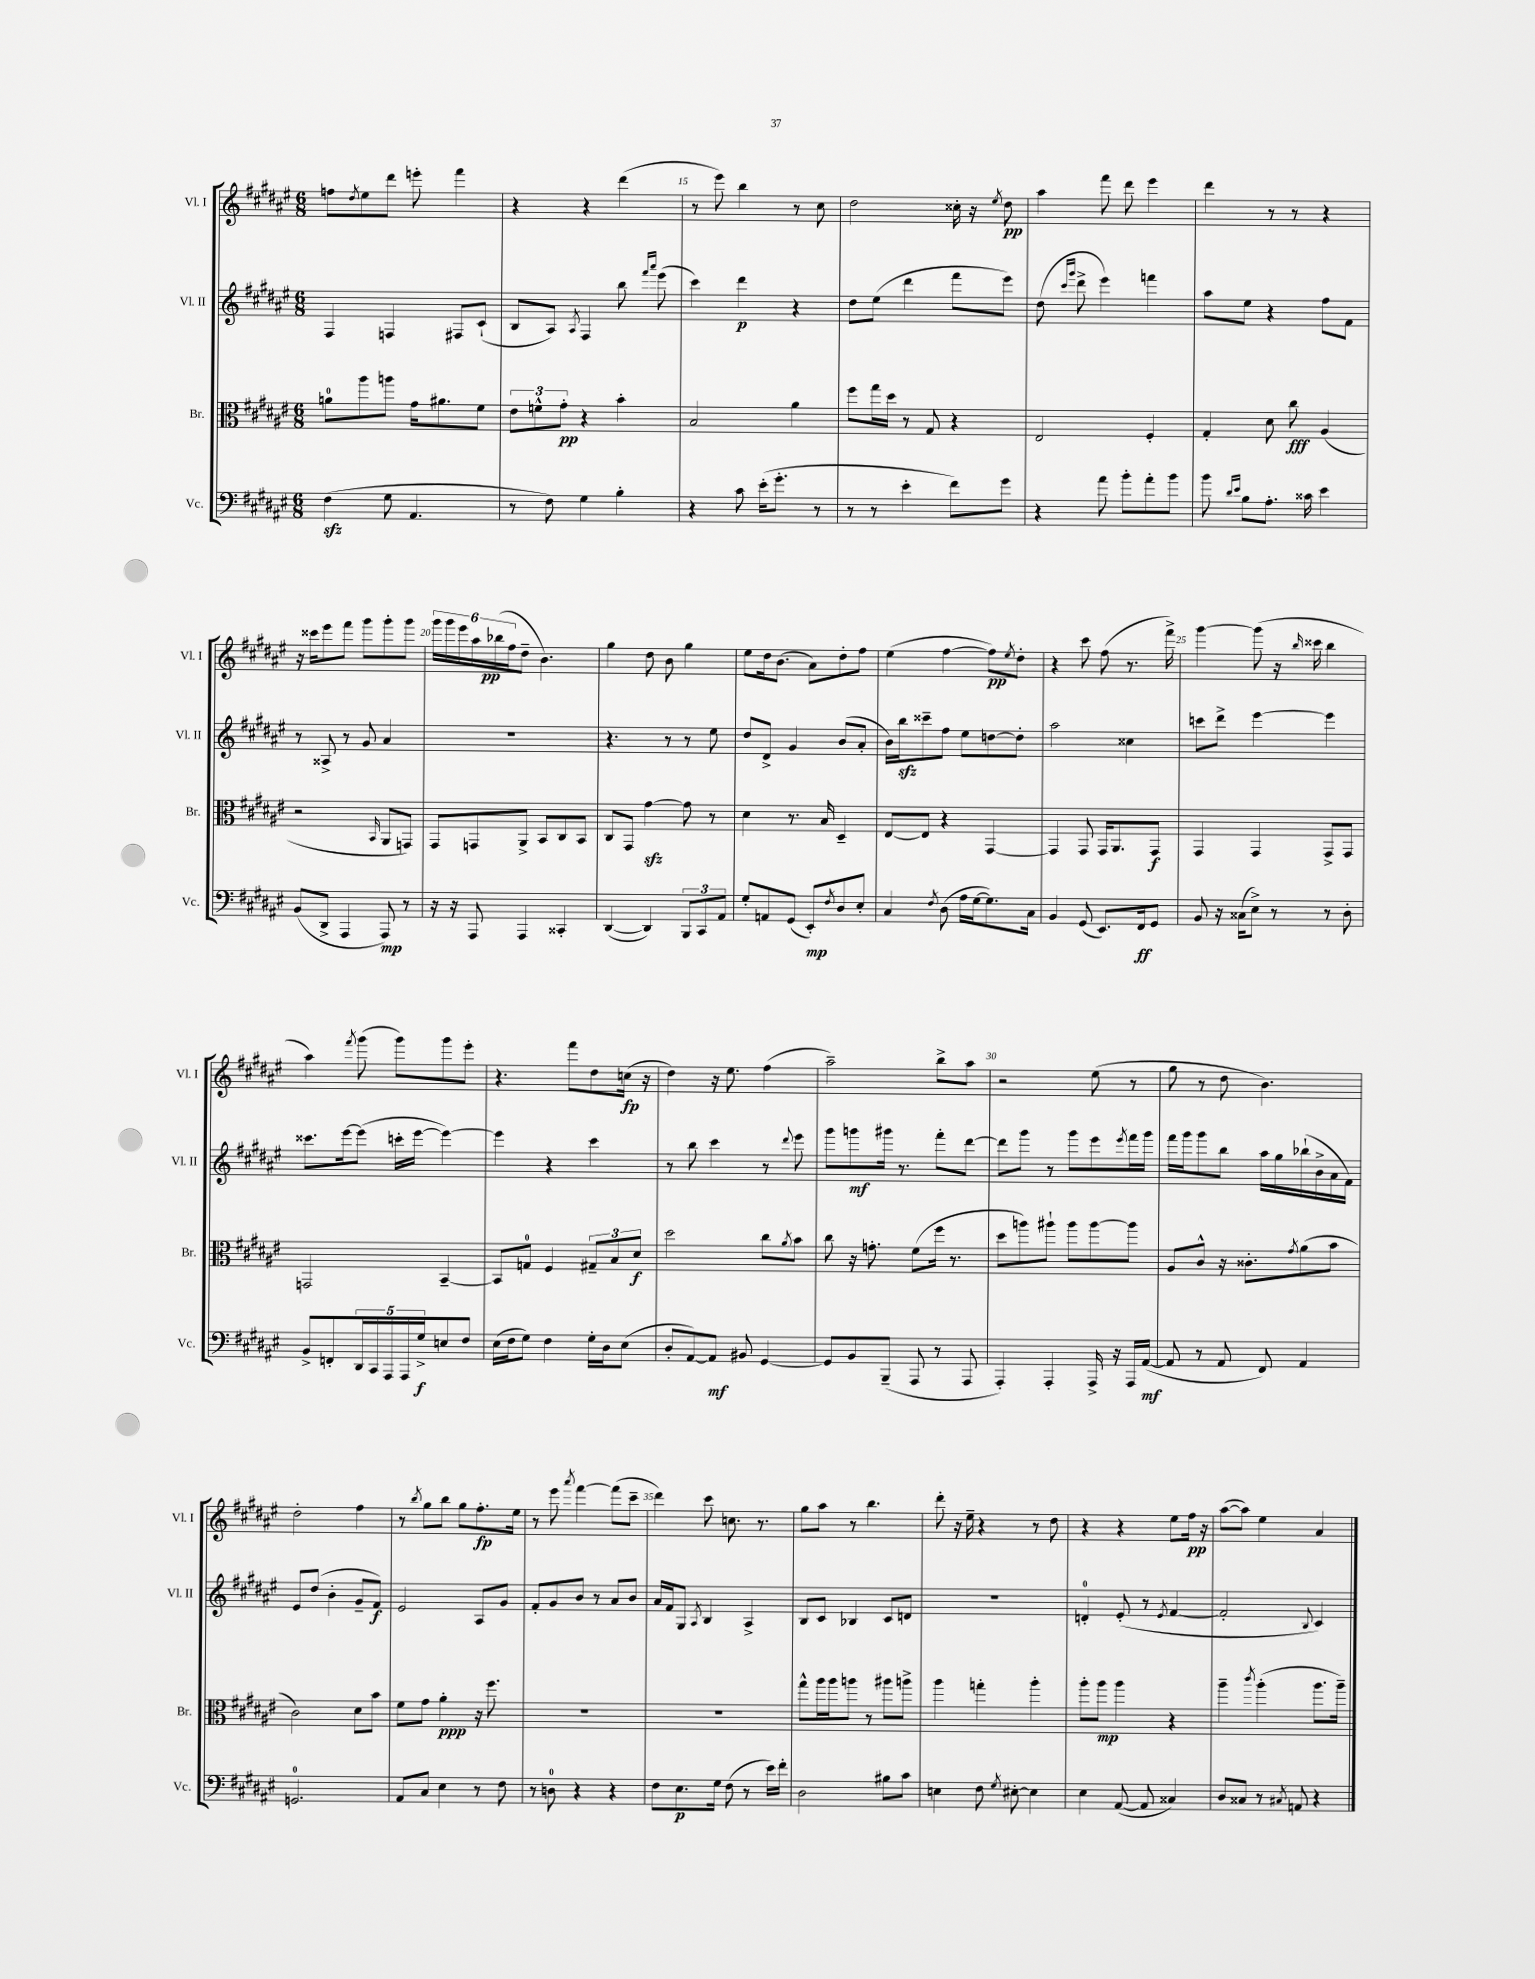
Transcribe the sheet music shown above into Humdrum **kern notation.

**kern	**dynam	**kern	**dynam	**kern	**dynam	**kern	**dynam
*part4	*part4	*part3	*part3	*part2	*part2	*part1	*part1
*staff4	*staff4	*staff3	*staff3	*staff2	*staff2	*staff1	*staff1
*I"Vc.	*	*I"Br.	*	*I"Vl. II	*	*I"Vl. I	*
*I'Vc.	*	*I'Br.	*	*I'Vl. II	*	*I'Vl. I	*
*clefF4	*	*clefC3	*	*clefG2	*	*clefG2	*
*k[f#c#g#d#a#e#]	*	*k[f#c#g#d#a#e#]	*	*k[f#c#g#d#a#e#]	*	*k[f#c#g#d#a#e#]	*
*M6/8	*	*M6/8	*	*M6/8	*	*M6/8	*
=13	=13	=13	=13	=13	=13	=13	=13
(4F#zz\	.	8an\L	.	4F#/	.	8ffn\L	.
.	.	.	.	.	.	8qdd#/	.
.	.	8aa#\	.	.	.	8ee#\	.
8G#\	.	8aan\J	.	4Fn/	.	8ddd#\J	.
4.AA#/	.	16g#\KL	.	.	.	8eeen'\	.
.	.	8.a#X\	.	.	.	.	.
.	.	.	.	8F#X/L	.	4fff#\	.
.	.	8f#\J	.	(8c#`/J	.	.	.
=14	=14	=14	=14	=14	=14	=14	=14
8r	.	12e#\L	.	8B/L	.	4r	.
.	.	12fn^^\	.	.	.	.	.
8F#\)	.	.	.	8A#/J)	.	.	.
.	.	12g#'\J	pp	.	.	.	.
.	.	.	.	8qA#/	.	.	.
4G#\	.	4r	.	4F#/	.	4r	.
4B'\	.	4b'\	.	8bb\	.	(4ddd#\	.
.	.	.	.	16qqfff#/LL	.	.	.
.	.	.	.	16qqaaa#/JJ	.	.	.
.	.	.	.	(8eee#\	.	.	.
=15	=15	=15	=15	=15	=15	=15	=15
4r	.	2B/	.	4ccc#\)	.	8r	.
.	.	.	.	.	.	8eee#\)	.
8c#\	.	.	.	4ddd#\	p	4bb\	.
(16e#'\KL	.	.	.	.	.	.	.
8.g#'\J	.	.	.	.	.	.	.
.	.	4a#\	.	4r	.	8r	.
8r	.	.	.	.	.	8cc#\	.
=16	=16	=16	=16	=16	=16	=16	=16
8r	.	8ff#\L	.	8dd#\L	.	2dd#\	.
8r	.	16gg#\L	.	(8ee#\J	.	.	.
.	.	16dd#\JJ	.	.	.	.	.
4e#'\	.	8r	.	4ddd#\	.	.	.
.	.	8G#/	.	.	.	.	.
8f#\L)	.	4r	.	8fff#\L	.	16cc##X'\	.
.	.	.	.	.	.	16r	.
.	.	.	.	.	.	8qee#/	.
8g#\J	.	.	.	8eee#\J)	.	8dd#\	pp
=17	=17	=17	=17	=17	=17	=17	=17
4r	.	2E#/	.	(8dd#\	.	4aa#\	.
.	.	.	.	16qqccc#/LL	.	.	.
.	.	.	.	16qqggg#/JJ	.	.	.
.	.	.	.	8ddd#^\	.	.	.
8a#\	.	.	.	4eee#\)	.	8fff#\	.
8b'\L	.	.	.	.	.	8ddd#\	.
8a#'\	.	4F#'/	.	4fffn\	.	4eee#\	.
8b\J	.	.	.	.	.	.	.
=18	=18	=18	=18	=18	=18	=18	=18
8b\	.	4G#'/	.	8aa#\L	.	4ddd#\	.
16qqd#/LL	.	.	.	.	.	.	.
16qqe#/JJ	.	.	.	.	.	.	.
8B\L	.	.	.	8ee#\J	.	.	.
8.A#'\J	.	8d#\	.	4r	.	8r	.
.	.	8cc#\	fff	.	.	8r	.
16c##X\	.	.	.	.	.	.	.
4e#\	.	(4A#/	.	8ff#\L	.	4r	.
.	.	.	.	8f#\J	.	.	.
!!LO:LB:g=z
=19	=19	=19	=19	=19	=19	=19	=19
(8BB/L	.	2r	.	8r	.	16r	.
.	.	.	.	.	.	16ccc##X\KL	.
8DD#^/J	.	.	.	8A##X^/	.	8eee#\	.
4AAA#/	.	.	.	8r	.	8fff#\J	.
.	.	.	.	8g#/	.	8ggg#\L	.
.	.	16qqBB/	.	.	.	.	.
8AAA#/)	mp	8AA#/L	.	4a#/	.	8ggg#'\	.
8r	.	8GGn/J)	.	.	.	8ggg#\J	.
=20	=20	=20	=20	=20	=20	=20	=20
16r	.	8GG#/L	.	2.r	.	24ggg#\LL	.
.	.	.	.	.	.	24ggg#\	.
16r	.	.	.	.	.	.	.
.	.	.	.	.	.	24eee#\	.
8AAA#/	.	8GGn/	.	.	.	24aa#\	.
.	.	.	.	.	.	(24bb-X\	pp
.	.	.	.	.	.	24ff#\J	.
4AAA#/	.	8AA#^/J	.	.	.	8dd#~\J	.
.	.	8BB/L	.	.	.	4.b\)	.
4CC##X'/	.	8C#/	.	.	.	.	.
.	.	8BB/J	.	.	.	.	.
=21	=21	=21	=21	=21	=21	=21	=21
([4DD#/	.	8C#/L	.	4.r	.	4gg#\	.
.	.	8GG#/J	.	.	.	.	.
4DD#/])	.	[4g#zz\	.	.	.	8dd#\	.
.	.	.	.	8r	.	8b\	.
12BBB/L	.	8g#\]	.	8r	.	4gg#\	.
12CC#/	.	.	.	.	.	.	.
.	.	8r	.	8ee#\	.	.	.
12AA#/J	.	.	.	.	.	.	.
=22	=22	=22	=22	=22	=22	=22	=22
8G#'/L	.	4d#\	.	8dd#/L	.	8ee#\L	.
8AAn/	.	.	.	8d#^/J	.	16dd#\k	.
.	.	.	.	.	.	(8.b\J	.
(8GG#/J	.	8.r	.	4g#/	.	.	.
8EE#'/L)	mp	.	.	.	.	8a#\L)	.
.	.	16B/	.	.	.	.	.
8qF#/	.	.	.	.	.	.	.
8D#/	.	4D#~/	.	(8b/L	.	8dd#'\	.
8E#'/J	.	.	.	8a#'/J	.	8ff#\J	.
=23	=23	=23	=23	=23	=23	=23	=23
4C#/	.	[8E#/L	.	16b\LL)	.	(4ee#\	.
.	.	.	.	16bbzz\J	.	.	.
.	.	8E#/J]	.	8ccc##X~\	.	.	.
8qF#/	.	.	.	.	.	.	.
(8D#\	.	4r	.	8ff#\J	.	[4ff#\	.
16A#\LL	.	.	.	8ee#\L	.	.	.
[16G#\J	.	.	.	.	.	.	.
8.G#\])	.	[4GG#/	.	[8ddn\	.	8ff#\L])	pp
.	.	.	.	.	.	8qee#/	.
.	.	.	.	8dd'\J]	.	8dd#'\J	.
16C#\Jk	.	.	.	.	.	.	.
=24	=24	=24	=24	=24	=24	=24	=24
4BB/	.	4GG#/]	.	2aa#\	.	4r	.
(8GG#/	.	8GG#/	.	.	.	8ccc#\	.
8.EE#/L)	.	16GG#/KL	.	.	.	(8ff#\	.
.	.	8.AA#/	.	.	.	.	.
.	.	.	.	4cc##X\	.	8.r	.
16FF#/k	ff	.	.	.	.	.	.
8GG#/J	.	8GG#/J	f	.	.	.	.
.	.	.	.	.	.	16fff#^\)	.
=25	=25	=25	=25	=25	=25	=25	=25
8BB/	.	4GG#/	.	8cccn\L	.	[4ggg#\	.
16r	.	.	.	8ddd#^\J	.	.	.
(16C##X\KL	.	.	.	.	.	.	.
8E#^\J)	.	4GG#/	.	[4eee#\	.	(8ggg#\]	.
8r	.	.	.	.	.	16r	.
.	.	.	.	.	.	16qqbb/	.
.	.	.	.	.	.	16ccc##X\	.
8r	.	8GG#^/L	.	4eee#\]	.	4bb\	.
8D#'\	.	8GG#/J	.	.	.	.	.
!!LO:LB:g=z
=26	=26	=26	=26	=26	=26	=26	=26
8BB^/L	.	2GGn/	.	8.ccc##X\L	.	4aa#\)	.
8FFn'/	.	.	.	.	.	.	.
.	.	.	.	[16eee#\k	.	.	.
.	.	.	.	.	.	8qfff#/	.
20DD#/L	.	.	.	(8eee#\J]	.	(8ggg#\	.
20CC#/	.	.	.	.	.	.	.
20AAA#/	.	.	.	.	.	.	.
.	.	.	.	16cccn'\LL	.	8ggg#\L)	.
20AAA#/	.	.	.	.	.	.	.
.	.	.	.	[16eee#\JJ	.	.	.
20G#^/J	f	.	.	.	.	.	.
8En/	.	[4BB~/	.	4eee#\_)	.	8ggg#\	.
8F#/J	.	.	.	.	.	8eee#'\J	.
=27	=27	=27	=27	=27	=27	=27	=27
(16E#\LL	.	8BB/L]	.	4eee#\]	.	4.r	.
16F#\J	.	.	.	.	.	.	.
8G#\J)	.	8Gn/J	.	.	.	.	.
4F#\	.	4F#/	.	4r	.	.	.
.	.	.	.	.	.	8fff#\L	.
16G#'\LL	.	12G#X~/L	.	4ccc#\	.	8dd#\	.
16D#\J	.	.	.	.	.	.	.
.	.	12B/	.	.	.	.	.
(8E#\J	.	.	.	.	.	(16ccn\Jk	fp
.	.	12d#/J	f	.	.	.	.
.	.	.	.	.	.	16r	.
=28	=28	=28	=28	=28	=28	=28	=28
8D#'/L	.	2dd#\	.	8r	.	4dd#\)	.
[8AA#/)	.	.	.	8bb\	.	.	.
8AA#/J]	mf	.	.	4ccc#\	.	16r	.
.	.	.	.	.	.	8.ee#\	.
8BB#X/	.	.	.	.	.	.	.
[4GG#/	.	8cc#\L	.	8r	.	(4ff#\	.
.	.	8qa#/	.	8qqddd#/	.	.	.
.	.	8b\J	.	8eee#\	.	.	.
=29	=29	=29	=29	=29	=29	=29	=29
8GG#/L]	.	8cc#\	.	8ggg#\L	.	2aa#~\)	.
8BB/	.	16r	.	8gggn\	mf	.	.
.	.	8.gn'\	.	.	.	.	.
(8BBB~/J	.	.	.	16ggg#X\Jk	.	.	.
.	.	.	.	8.r	.	.	.
8AAA#/	.	(8f#\L	.	.	.	.	.
8r	.	16ff#\Jk	.	8fff#'\L	.	8bb^\L	.
.	.	8.r	.	.	.	.	.
8AAA#/	.	.	.	[8ddd#\J	.	8aa#\J	.
=30	=30	=30	=30	=30	=30	=30	=30
4AAA#'/)	.	8dd#\L	.	8ddd#\L]	.	2r	.
.	.	8aan\)	.	8ggg#\J	.	.	.
4AAA#'/	.	8aa#X`\J	.	8r	.	.	.
.	.	8aa#\L	.	8ggg#\L	.	.	.
16AAA#^/	.	[8aa#\	.	8eee#\	.	(8ee#\	.
16r	.	.	.	.	.	.	.
.	.	.	.	8qeee#/	.	.	.
16AAA#/LL	.	8aa#\J]	.	16fff#\L	.	8r	.
([16AA#/JJ	mf	.	.	16ggg#\JJ	.	.	.
=31	=31	=31	=31	=31	=31	=31	=31
8AA#/]	.	8A#/L	.	16fff#\LL	.	8gg#\	.
.	.	.	.	16ggg#\J	.	.	.
8r	.	8c#^^/J	.	8ggg#\	.	8r	.
8AA#/	.	16r	.	8bb\J	.	8dd#\	.
.	.	8.c##X'\L	.	.	.	.	.
8FF#/)	.	.	.	16aa#\LL	.	4.b\)	.
.	.	.	.	16gg#\	.	.	.
.	.	8qg#/	.	.	.	.	.
4AA#/	.	(8a#\	.	(16bb-X`\	.	.	.
.	.	.	.	16b^\	.	.	.
.	.	8b\J	.	16a#\	.	.	.
.	.	.	.	16f#\JJ)	.	.	.
!!LO:LB:g=z
=32	=32	=32	=32	=32	=32	=32	=32
2.GGn/	.	2c#\)	.	8e#/L	.	2dd#'\	.
.	.	.	.	(8dd#/J	.	.	.
.	.	.	.	4b'\	.	.	.
.	.	8d#\L	.	8g#~/L	.	4ff#\	.
.	.	8b\J	.	8f#/J)	f	.	.
=33	=33	=33	=33	=33	=33	=33	=33
8AA#/L	.	8f#\L	.	2e#/	.	8r	.
.	.	.	.	.	.	8qbb/	.
8C#/J	.	8g#\J	.	.	.	8gg#\L	.
4E#\	.	4a#'\	ppp	.	.	8bb\J	.
.	.	.	.	.	.	8gg#\L	.
8r	.	16r	.	8A#/L	.	8.ff#'\	fp
.	.	8.ff#\	.	.	.	.	.
8F#\	.	.	.	8g#/J	.	.	.
.	.	.	.	.	.	16ee#\Jk	.
=34	=34	=34	=34	=34	=34	=34	=34
8r	.	2.r	.	8f#'/L	.	8r	.
8Dn\	.	.	.	8g#/	.	8eee#\	.
.	.	.	.	.	.	8qaaa#/	.
4r	.	.	.	8b/J	.	[4fff#\	.
.	.	.	.	8r	.	.	.
4r	.	.	.	8a#/L	.	(8fff#\L]	.
.	.	.	.	8b/J	.	8ccc#~\J	.
=35	=35	=35	=35	=35	=35	=35	=35
8F#\L	.	2.r	.	16a#/LL	.	4ddd#\)	.
.	.	.	.	16f#/J	.	.	.
8.E#\	p	.	.	8G#/J	.	.	.
.	.	.	.	8qA#/	.	.	.
.	.	.	.	4B/	.	8ccc#\	.
16G#\Jk	.	.	.	.	.	.	.
(8F#\	.	.	.	.	.	8.ccn\	.
8r	.	.	.	4A#^/	.	.	.
.	.	.	.	.	.	8.r	.
16e#\LL)	.	.	.	.	.	.	.
16f#'\JJ	.	.	.	.	.	.	.
=36	=36	=36	=36	=36	=36	=36	=36
2D#\	.	8gg#^^\L	.	8B/L	.	8gg#\L	.
.	.	16aa#\L	.	8c#/J	.	8aa#\J	.
.	.	16aa#\J	.	.	.	.	.
.	.	8aan\J	.	4B-X/	.	8r	.
.	.	8r	.	.	.	4.bb\	.
8B#X\L	.	8aa#X\L	.	8c#/L	.	.	.
8c#\J	.	8aan^\J	.	8dn/J	.	.	.
=37	=37	=37	=37	=37	=37	=37	=37
4En\	.	4aa#\	.	2.r	.	8ddd#'\	.
.	.	.	.	.	.	16r	.
.	.	.	.	.	.	16ee#~\	.
8F#\	.	4ggn'\	.	.	.	4r	.
8qG#/	.	.	.	.	.	.	.
[8E#X'\	.	.	.	.	.	.	.
4E#\]	.	4aa#'\	.	.	.	8r	.
.	.	.	.	.	.	8dd#\	.
=38	=38	=38	=38	=38	=38	=38	=38
4E#\	.	8aa#'\L	.	4dn'/	.	4r	.
.	.	8aa#\J	mp	.	.	.	.
([8AA#/	.	4aa#\	.	(8e#'/	.	4r	.
8AA#/]	.	.	.	8r	.	.	.
.	.	.	.	8qe#/	.	.	.
4C##X/)	.	4r	.	[4f#/	.	8ee#\L	.
.	.	.	.	.	.	16ff#\Jk	pp
.	.	.	.	.	.	16r	.
=39	=39	=39	=39	=39	=39	=39	=39
8D#/L	.	4aa#~\	.	2f#'/]	.	([8aa#\L	.
8C##X/J	.	.	.	.	.	8aa#\J])	.
.	.	8qccc#/	.	.	.	.	.
8r	.	(4aa#'\	.	.	.	4ee#\	.
8qC#X/	.	.	.	.	.	.	.
8AAn/	.	.	.	.	.	.	.
.	.	.	.	8qqB/	.	.	.
4r	.	8.aa#\L	.	4c#/)	.	4a#/	.
.	.	16aa#~\Jk)	.	.	.	.	.
==	==	==	==	==	==	==	==
*-	*-	*-	*-	*-	*-	*-	*-
